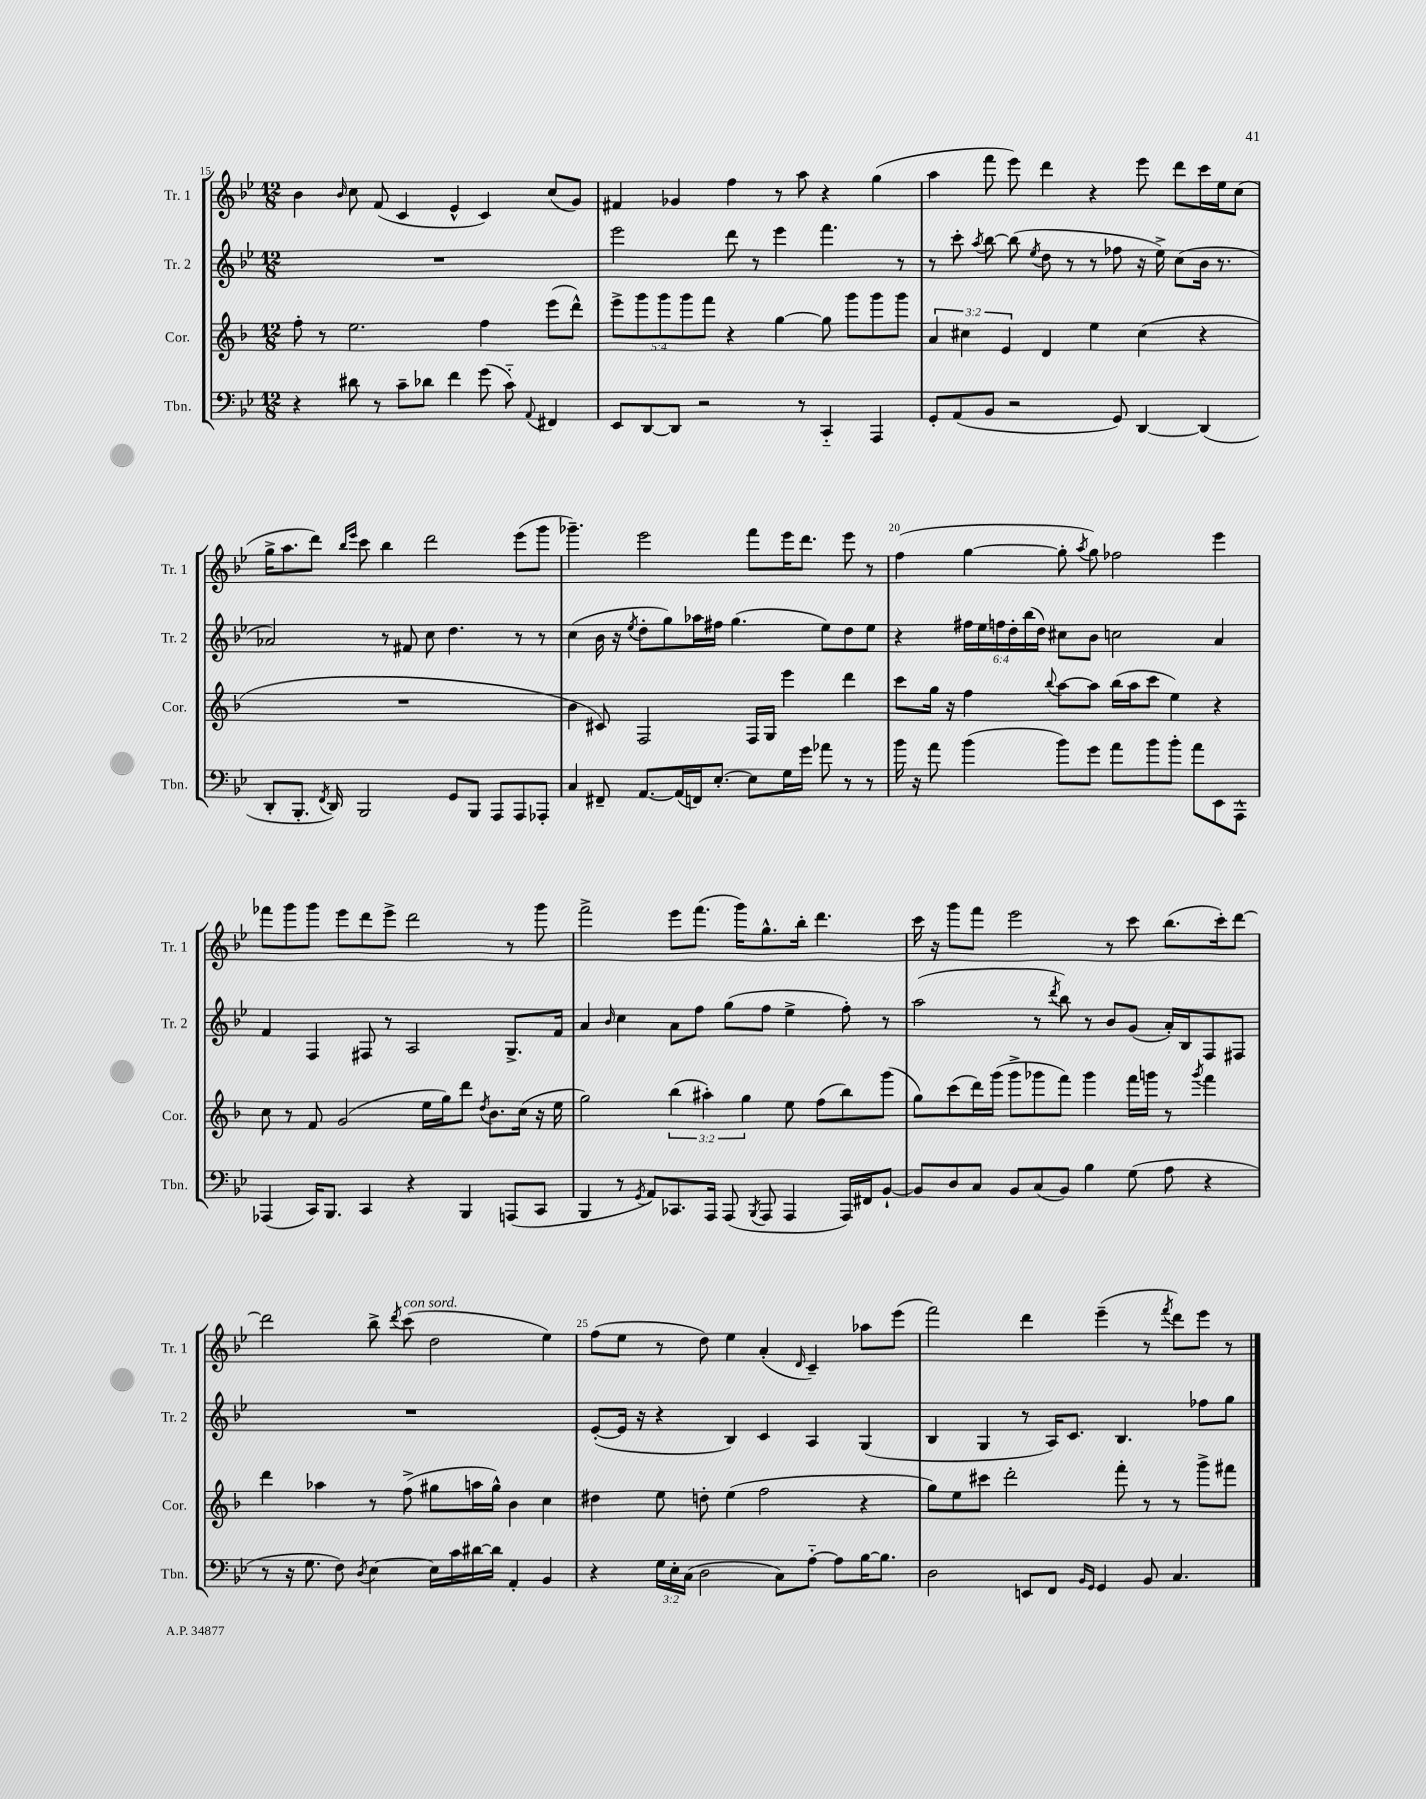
<<
\new StaffGroup <<
\new Staff = "s0" \with { instrumentName = "Tr. 1" shortInstrumentName = "Tr. 1" } {
    \clef treble \key bes \major \numericTimeSignature \time 12/8
    \autoBeamOff bes'4 \grace { bes'16 } c''8 f'8( c'4 ees'4-^ c'4) c''8[( g'8]) |
    fis'4 ges'4 f''4 r8 a''8 r4 g''4( |
    a''4 f'''8 ees'''8) d'''4 r4 ees'''8 d'''8[ c'''16 ees''16 c''8]( |
    g''16[-> a''8. d'''8]) \grace { bes''16[ ees'''16] } c'''8 bes''4 d'''2 ees'''8[( g'''8] |
    ges'''4.--) ees'''2 f'''8[ ees'''16 d'''8.] ees'''8 r8 |
    f''4( g''4~ g''8-. \acciaccatura { a''8 } g''8) fes''2 ees'''4 |
    fes'''8[ g'''8 g'''8] ees'''8[ d'''8 ees'''8]-> d'''2 r8 g'''8 |
    f'''2-> ees'''8[ f'''8.]( g'''16[) g''8.-^ bes''16]-. d'''4. |
    c'''16 r16 g'''8[ f'''8] ees'''2 r8 c'''8 bes''8.[( c'''16-.) d'''8]~ |
    d'''2 bes''8-> \acciaccatura { d'''8 } c'''8^\markup { \italic "con sord." }( d''2 ees''4) |
    f''8[( ees''8] r8 d''8) ees''4 a'4-.( \grace { d'16 } c'4--) aes''8[ ees'''8]( |
    f'''2) d'''4 ees'''4--( r8 \acciaccatura { f'''8 } d'''8[) ees'''8] r8 \bar "|." |
}
\new Staff = "s1" \with { instrumentName = "Tr. 2" shortInstrumentName = "Tr. 2" } {
    \clef treble \key bes \major \numericTimeSignature \time 12/8 \override Staff.TupletNumber.text = #tuplet-number::calc-fraction-text
    \autoBeamOff R1. |
    ees'''2 d'''8 r8 ees'''4 f'''4. r8 |
    r8 c'''8-. \acciaccatura { a''8 } bes''8~ bes''8( \acciaccatura { ees''8 } d''8 r8 r8 fes''8 r16 ees''16->) c''8[( bes'16] r8. |
    aes'2) r8 fis'8 c''8 d''4. r8 r8 |
    c''4( bes'16 r16 \acciaccatura { ees''8 } d''8[-. g''8) aes''16 fis''16] g''4.( ees''8[) d''8 ees''8] |
    r4 \tuplet 6/4 { fis''16[ ees''16 f''16 d''16-. bes''16( d''16]) } cis''8[ bes'8] c''2 a'4 |
    f'4 f4 fis8 r8 a2 g8.[-> f'16] |
    a'4 \grace { bes'16 } c''4 a'8[ f''8] g''8[( f''8] ees''4-> f''8-.) r8 |
    a''2( r8 \acciaccatura { d'''8 } bes''8) r8 bes'8[ g'8]( a'16[-.) bes16 f8 fis8] |
    R1. |
    ees'8[~-.( ees'16] r16 r4 bes4) c'4 a4 g4( |
    bes4 g4 r8 a16[) c'8.] bes4. fes''8[ g''8] \bar "|." |
}
\new Staff = "s2" \with { instrumentName = "Cor." shortInstrumentName = "Cor." } {
    \clef treble \key f \major \numericTimeSignature \time 12/8 \override Staff.TupletNumber.text = #tuplet-number::calc-fraction-text
    \autoBeamOff f''8-. r8 e''2. f''4 e'''8[( d'''8]-^) |
    \tuplet 5/4 { e'''8[-> g'''8 g'''8 g'''8 f'''8] } r4 g''4~ g''8 g'''8[ g'''8 g'''8] |
    \tuplet 3/2 { a'4 cis''4 e'4 } d'4 e''4 cis''4( r4 |
    R1. |
    bes'4 cis'8) f2 f16[ g16] e'''4 d'''4 |
    c'''8[ g''16] r16 f''4 \appoggiatura { bes''8 } a''8[~ a''8] bes''16[( a''16 c'''8] e''4) r4 |
    c''8 r8 f'8 g'2( e''16[ g''16) d'''8] \acciaccatura { d''8 } bes'8.[ c''16]( r16 e''16 |
    g''2) \tuplet 3/2 { bes''4( ais''4-.) g''4 } e''8 f''8[( bes''8) g'''8]( |
    g''8[) c'''8( d'''16) g'''16]( g'''8[-> ges'''8 f'''8]) ges'''4 f'''16[ g'''16] r8 \acciaccatura { g'''8 } f'''4 |
    d'''4 aes''4 r8 f''8->( gis''8[ a''16 gis''16]-^) bes'4 c''4 |
    dis''4 e''8 d''8-. e''4( f''2 r4 |
    g''8[) e''8 cis'''8] d'''2-. f'''8-. r8 r8 g'''8[-> fis'''8] \bar "|." |
}
\new Staff = "s3" \with { instrumentName = "Tbn." shortInstrumentName = "Tbn." } {
    \clef bass \key bes \major \numericTimeSignature \time 12/8 \override Staff.TupletNumber.text = #tuplet-number::calc-fraction-text
    \autoBeamOff r4 dis'8 r8 c'8[-- des'8] f'4 g'8( c'8-_) \appoggiatura { a,8 } fis,4 |
    ees,8[ d,8~ d,8] r2 r8 c,4-_ a,,4 |
    g,8[-. a,8( bes,8] r2 g,8) d,4~ d,4( |
    d,8[-. bes,,8.]-. \acciaccatura { f,8 } d,16) bes,,2 g,8[ bes,,8] a,,8[ a,,8 aes,,8]-. |
    c4 fis,8-- a,8.[~ a,16( f,16) ees8.]~-. ees8[ g16 g'16] aes'8 r8 r8 |
    bes'16 r16 a'8 bes'4( bes'8[) g'8] a'8[ bes'8 bes'8]-. a'8[ ees,8 a,,8]-^ |
    aes,,4( c,16[) bes,,8.] c,4 r4 bes,,4 a,,8[( c,8] |
    bes,,4 r8 \acciaccatura { g,8 } a,8[) ces,8. a,,16] a,,8( \acciaccatura { bes,,8 } a,,8 a,,4 a,,16[) fis,16 bes,8]~-! |
    bes,8[ d8 c8] bes,8[ c8( bes,8]) bes4 g8( a8 r4 |
    r8 r16 g8. f8) \acciaccatura { d8 } ees4~ ees16[ c'16 dis'16~ dis'16] a,4-. bes,4 |
    r4 \tuplet 3/2 { g16[ ees16-. c16]( } d2 c8[) a8]~-_ a8[ bes16~ bes8.] |
    d2 e,8[ f,8] \grace { bes,16[ g,16] } g,4 bes,8 c4. \bar "|." |
}
>>
>>
\layout { \context { \Score currentBarNumber = #15 \override BarNumber.break-visibility = ##(#f #t #t) barNumberVisibility = #(every-nth-bar-number-visible 5) } }
